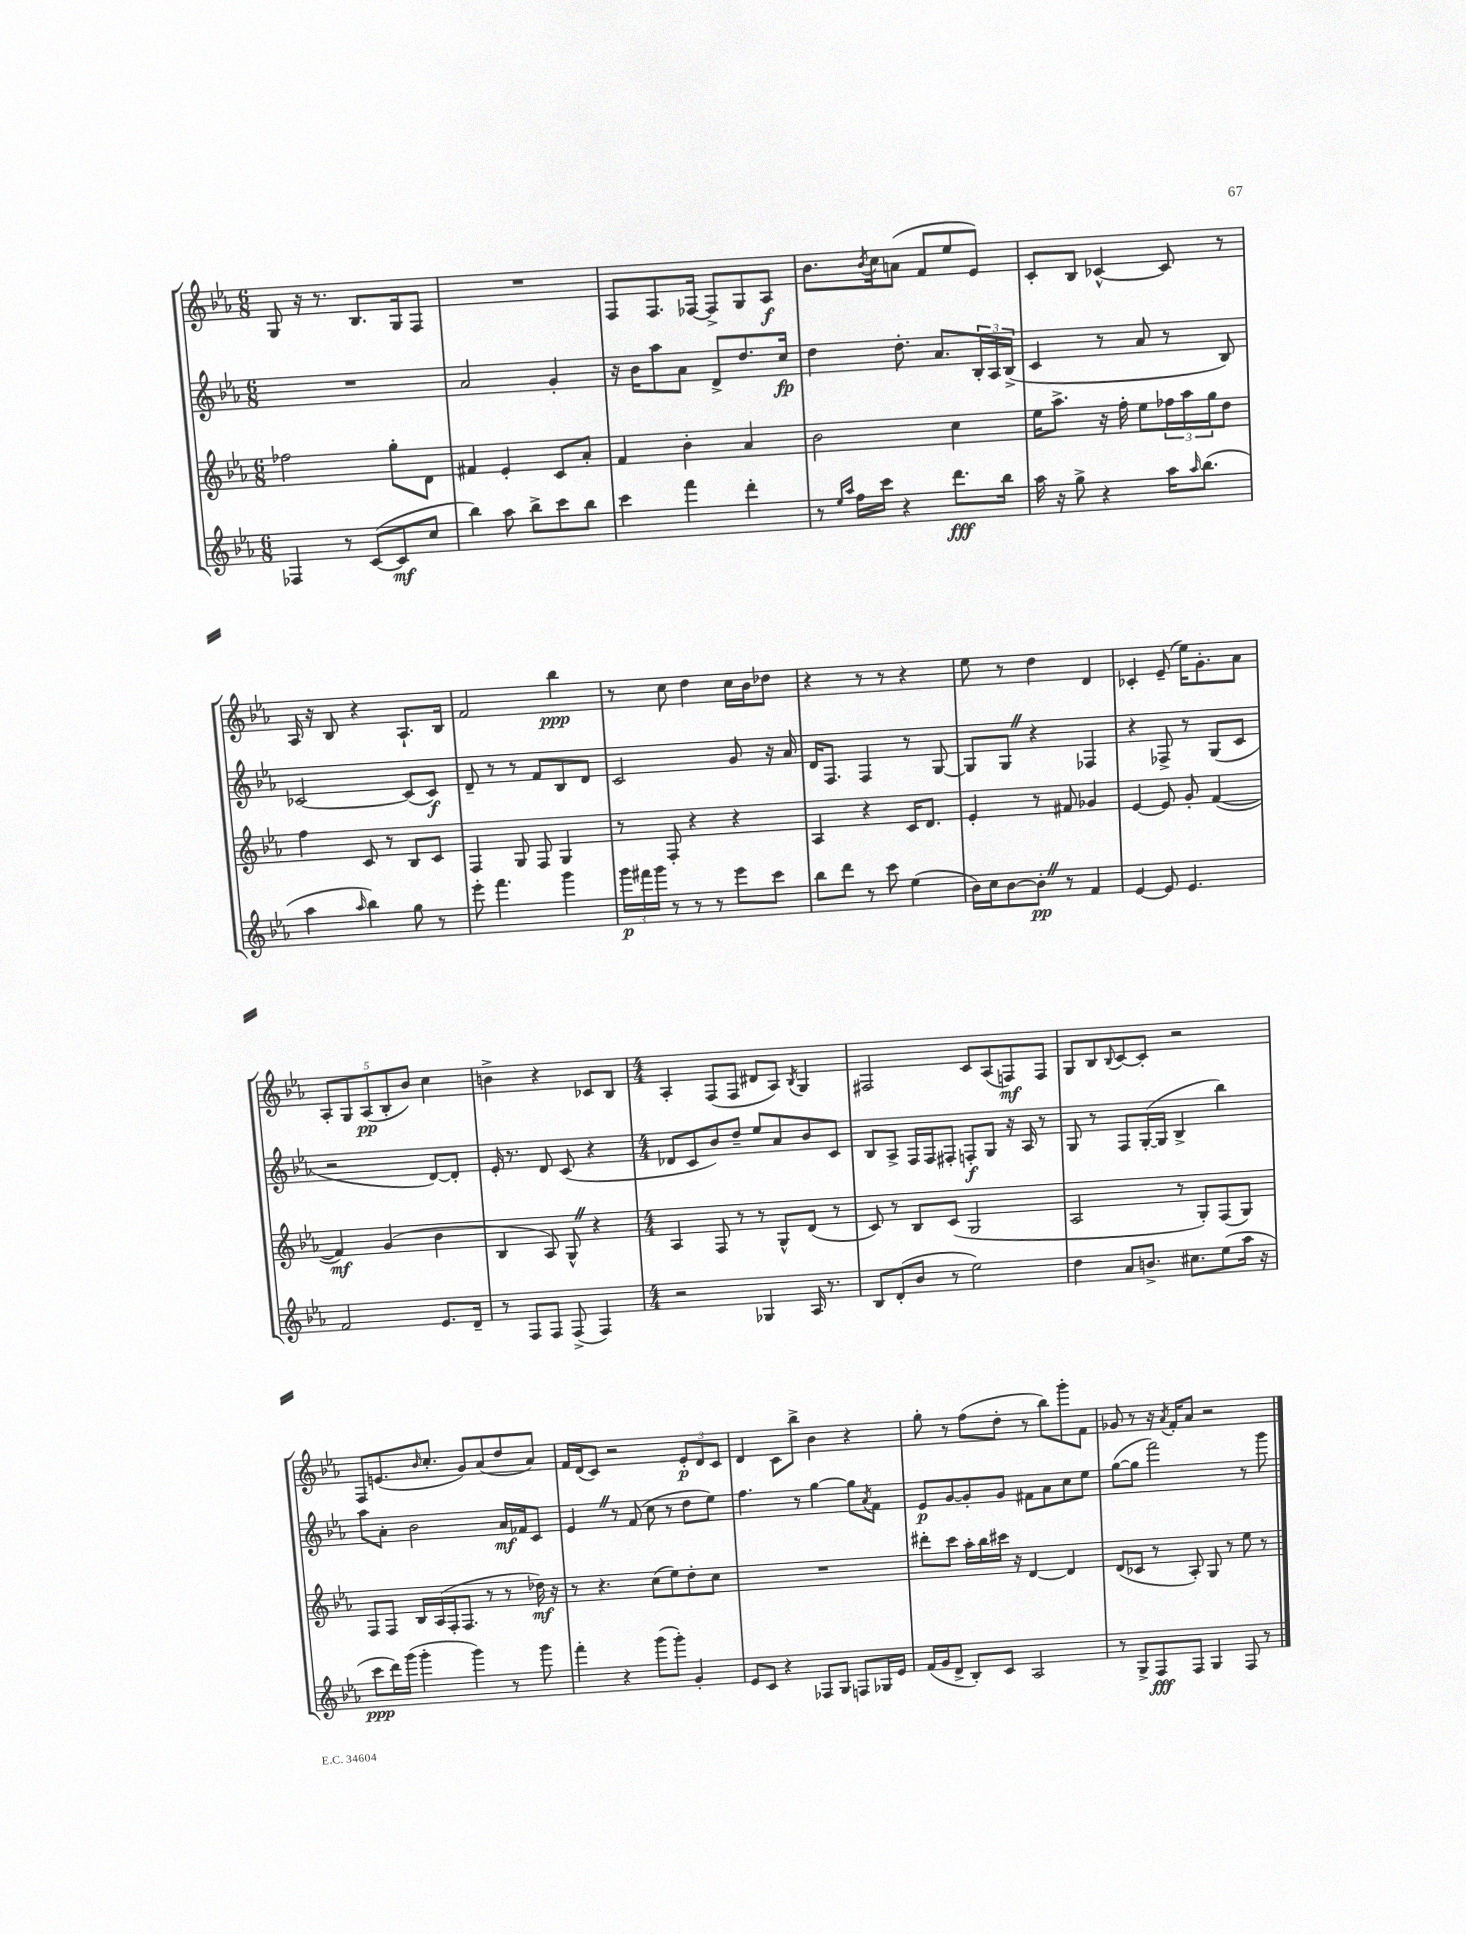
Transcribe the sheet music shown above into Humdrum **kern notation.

**kern	**dynam	**kern	**dynam	**kern	**dynam	**kern	**dynam
*part4	*part4	*part3	*part3	*part2	*part2	*part1	*part1
*staff4	*staff4	*staff3	*staff3	*staff2	*staff2	*staff1	*staff1
*clefG2	*	*clefG2	*	*clefG2	*	*clefG2	*
*k[b-e-a-]	*	*k[b-e-a-]	*	*k[b-e-a-]	*	*k[b-e-a-]	*
*M6/8	*	*M6/8	*	*M6/8	*	*M6/8	*
=114	=114	=114	=114	=114	=114	=114	=114
4F-X/	.	2ff-X\	.	2.r	.	8G/	.
.	.	.	.	.	.	16r	.
.	.	.	.	.	.	8.r	.
8r	.	.	.	.	.	.	.
([8c/L	.	.	.	.	.	8.B-/L	.
8c/]	mf	8gg'\L	.	.	.	.	.
.	.	.	.	.	.	16G/k	.
8cc/J	.	8d\J	.	.	.	8F/J	.
=115	=115	=115	=115	=115	=115	=115	=115
4bb-\)	.	4f#X/	.	2a-/	.	2.r	.
8aa-\	.	4e-'/	.	.	.	.	.
8bb-^\L	.	.	.	.	.	.	.
8ccc\	.	8c/L	.	4g'/	.	.	.
8bb-\J	.	8a-'/J	.	.	.	.	.
=116	=116	=116	=116	=116	=116	=116	=116
4ccc\	.	4f/	.	16r	.	8F/L	.
.	.	.	.	16b-\KL	.	.	.
.	.	.	.	8aa-\	.	8.F/	.
4fff\	.	4b-'\	.	8a-\J	.	.	.
.	.	.	.	.	.	[16F-X/Jk	.
.	.	.	.	8d^/L	.	8F-^/L]	.
4ddd'\	.	4a-/	.	8.dd/	.	8G/	.
.	.	.	.	.	.	8A-/J	f
.	.	.	.	16cc/Jk	fp	.	.
=117	=117	=117	=117	=117	=117	=117	=117
8r	.	2b-\	.	4dd\	.	8.b-\L	.
16qqee-/LL	.	.	.	.	.	.	.
16qqaa-/JJ	.	.	.	.	.	.	.
16ff\LL	.	.	.	.	.	.	.
.	.	.	.	.	.	8qb-/	.
16ccc\JJ	.	.	.	.	.	16cc\k	.
4r	.	.	.	8.dd'\	.	(8an\J	.
.	.	.	.	.	.	8f/L	.
.	.	.	.	8.a-/L	.	.	.
8.ddd\L	fff	4cc\	.	.	.	8ee-/	.
.	.	.	.	24B-'/L	.	8e-/J)	.
.	.	.	.	24A-/	.	.	.
16bb-\Jk	.	.	.	.	.	.	.
.	.	.	.	(24B-^/JJ	.	.	.
=118	=118	=118	=118	=118	=118	=118	=118
16aa-\	.	16ee-\KL	.	4c/	.	8c'/L	.
16r	.	8.aa-^\J	.	.	.	.	.
8gg^\	.	.	.	.	.	8B-/J	.
4r	.	16r	.	8r	.	[4c-X^^/	.
.	.	16ff'\	.	.	.	.	.
.	.	8ee-\L	.	8a-/	.	.	.
16aa-\KL	.	24ff-X\L	.	8r	.	8c-/]	.
.	.	24aa-\	.	.	.	.	.
16qqaa-/	.	.	.	.	.	.	.
(8.bb-\J	.	.	.	.	.	.	.
.	.	24gg\J	.	.	.	.	.
.	.	8dd\J	.	8B-/)	.	8r	.
!!LO:LB:g=z
=119	=119	=119	=119	=119	=119	=119	=119
4aa-\	.	4ff\	.	[2c-X/	.	16A-/	.
.	.	.	.	.	.	16r	.
.	.	.	.	.	.	8B-/	.
16qqaa-/	.	.	.	.	.	.	.
4bb-\)	.	8c/	.	.	.	4r	.
.	.	8r	.	.	.	.	.
8gg\	.	8B-/L	.	(8c-/L]	.	8.A-`/L	.
8r	.	8c/J	.	8c-/J)	f	.	.
.	.	.	.	.	.	16B-/Jk	.
=120	=120	=120	=120	=120	=120	=120	=120
8eee-'\	.	4F/	.	8d~/	.	2f/	.
4.fff\	.	.	.	8r	.	.	.
.	.	8G/	.	8r	.	.	.
.	.	8F/	.	8f/L	.	.	.
4ggg\	.	4G/	.	8B-/	.	4bb-\	ppp
.	.	.	.	8d/J	.	.	.
=121	=121	=121	=121	=121	=121	=121	=121
24ggg\LL	p	8r	.	2c/	.	8r	.
24fff#X\	.	.	.	.	.	.	.
24ggg\JJ	.	.	.	.	.	.	.
8r	.	8F'/	.	.	.	8cc\	.
8r	.	4r	.	.	.	4dd\	.
8r	.	.	.	.	.	.	.
8eee-\L	.	4r	.	8g/	.	16cc\LL	.
.	.	.	.	.	.	16b-\J	.
8ccc\J	.	.	.	16r	.	8dd-X\J	.
.	.	.	.	16a-/	.	.	.
=122	=122	=122	=122	=122	=122	=122	=122
8bb-\L	.	4A-/	.	16d/KL	.	4r	.
.	.	.	.	8.F/J	.	.	.
8ddd\J	.	.	.	.	.	.	.
8r	.	4r	.	4F/	.	8r	.
8ccc\	.	.	.	.	.	8r	.
(4ee-\	.	16c/KL	.	8r	.	4r	.
.	.	8.d/J	.	.	.	.	.
.	.	.	.	[8G/	.	.	.
=123	=123	=123	=123	=123	=123	=123	=123
16b-\LL)	.	4e-'/	.	8G/L]	.	8ee-\	.
16cc\J	.	.	.	.	.	.	.
[8b-\	.	.	.	8GZ/J	.	8r	.
8b-'Z\J]	pp	8r	.	4r	.	4dd\	.
8r	.	8f#X/	.	.	.	.	.
4f/	.	4g-X/	.	4F-X/	.	4d/	.
=124	=124	=124	=124	=124	=124	=124	=124
[4e-/	.	[4e-/	.	4r	.	4c-X'/	.
8e-/]	.	8e-/]	.	8F-X^/	.	(8e-~/	.
4.e-/	.	8g'/	.	8r	.	16ee-\KL)	.
.	.	.	.	.	.	8.g'\	.
.	.	([4f/	.	(8G/L	.	.	.
.	.	.	.	8c/J	.	8a-\J	.
!!LO:LB:g=z
=125	=125	=125	=125	=125	=125	=125	=125
2f/	.	4f/])	mf	2r	.	10A-'/L	.
.	.	.	.	.	.	10G/	.
.	.	.	.	.	.	(10A-/	pp
.	.	(4g/	.	.	.	.	.
.	.	.	.	.	.	10B-'/	.
.	.	.	.	.	.	10b-/J)	.
8.e-/L	.	4b-\	.	[8d/L)	.	4cc\	.
.	.	.	.	8d'/J]	.	.	.
16d~/Jk	.	.	.	.	.	.	.
=126	=126	=126	=126	=126	=126	=126	=126
8r	.	4B-/	.	16e-'/	.	4bn^\	.
.	.	.	.	8.r	.	.	.
8F/L	.	.	.	.	.	.	.
8F/J	.	8A-/)	.	8d/	.	4r	.
(8F^/	.	8G^^Z/	.	(8c/	.	.	.
4F/)	.	4r	.	4r	.	8c-X/L	.
.	.	.	.	.	.	8B-/J	.
=127	=127	=127	=127	=127	=127	=127	=127
*M4/4	*	*M4/4	*	*M4/4	*	*M4/4	*
2r	.	4A-/	.	8d-X/L	.	4A-'/	.
.	.	.	.	8c/	.	.	.
.	.	8F/	.	8b-/)	.	(8F/L	.
.	.	8r	.	8dd~/J	.	8F/J	.
4G-X/	.	8r	.	8ee-/L	.	8d#X/L	.
.	.	8G^^/L	.	8a-/	.	8A-/J)	.
.	.	.	.	.	.	8qB-/	.
16A-/	.	(8d/J	.	8b-/	.	4G/	.
8.r	.	.	.	.	.	.	.
.	.	8r	.	8c/J	.	.	.
=128	=128	=128	=128	=128	=128	=128	=128
8B-/L	.	8c/)	.	8B-/L	.	2F#X/	.
(8d'/	.	8r	.	8A-^/J	.	.	.
8b-/J	.	8B-/L	.	16F/LL	.	.	.
.	.	.	.	16F/J	.	.	.
8r	.	(8c/J	.	8F#X'/J	.	.	.
2ee-\)	.	2G/	.	8Fn'/L	f	8c/L	.
.	.	.	.	8G/J	.	(8A-/	.
.	.	.	.	16r	.	8Fn/)	mf
.	.	.	.	16A-/	.	.	.
.	.	.	.	8r	.	8F/J	.
=129	=129	=129	=129	=129	=129	=129	=129
4dd\	.	2A-/	.	8G/	.	8G/L	.
.	.	.	.	8r	.	8B-/	.
.	.	.	.	.	.	8qqB-/	.
8a-/L	.	.	.	8F/L	.	[8c/	.
8.bn^/J	.	.	.	([16G'/L	.	8c'/J]	.
.	.	.	.	16G/JJ]	.	.	.
.	.	8r	.	4B-^/	.	2r	.
8.cc#X\L	.	.	.	.	.	.	.
.	.	8G'/L)	.	.	.	.	.
(8ee-\	.	(8F/	.	4bb-\)	.	.	.
16aa-\Jk	.	8G/J)	.	.	.	.	.
16r	.	.	.	.	.	.	.
!!LO:LB:g=z
=130	=130	=130	=130	=130	=130	=130	=130
8ccc\L	ppp	8F/L	.	8aa-\L	.	8F/L	.
16ddd\L)	.	8F/J	.	8a-'\J	.	(8.en/	.
(16ggg\JJ	.	.	.	.	.	.	.
4ggg'\	.	16B-/LL	.	2b-\	.	.	.
.	.	.	.	.	.	16qqb-/	.
.	.	(16A-/	.	.	.	8.cc'/J	.
.	.	16F'/J	.	.	.	.	.
.	.	8.F/J	.	.	.	.	.
4ggg\)	.	.	.	.	.	8g/L)	.
.	.	8r	.	.	.	(8a-/	.
8r	.	8r	.	16a-/LL	mf	8dd/	.
.	.	.	.	16f-X/J	.	.	.
8ggg\	.	16dd-X\)	mf	8c/J	.	8a-/J)	.
.	.	16r	.	.	.	.	.
=131	=131	=131	=131	=131	=131	=131	=131
4fff'\	.	8r	.	4e-Z/	.	16f/LL	.
.	.	.	.	.	.	(16d/J	.
.	.	4.r	.	.	.	8c/J)	.
4r	.	.	.	8r	.	2r	.
.	.	.	.	(8f/	.	.	.
(8ggg\L	.	(8cc\L	.	8cc\	.	.	.
8ggg'\J)	.	8ee-\)	.	8r	.	.	.
4g'/	.	8dd'\	.	8dd\L	.	12e-'/L	p
.	.	.	.	.	.	12d/	.
.	.	8cc\J	.	8ee-\J)	.	.	.
.	.	.	.	.	.	12c/J	.
=132	=132	=132	=132	=132	=132	=132	=132
8e-/L	.	1r	.	4.ff\	.	4d/	.
8c/J	.	.	.	.	.	.	.
4r	.	.	.	.	.	8c\L	.
.	.	.	.	8r	.	8bb-^\J	.
8F-X/L	.	.	.	[4gg\	.	4b-\	.
8G/J	.	.	.	.	.	.	.
8Fn/L	.	.	.	8gg\L]	.	4r	.
.	.	.	.	8qa-/	.	.	.
16G-X/L	.	.	.	8f\J	.	.	.
16e-/JJ	.	.	.	.	.	.	.
=133	=133	=133	=133	=133	=133	=133	=133
(16f/LL	.	8ddd#X'\L	.	8e-/L	p	8gg'\	.
16g/J	.	.	.	.	.	.	.
8d^/J	.	8ccc\J	.	[8g/	.	8r	.
8B-'/L)	.	16aa-'\LL	.	8g'/]	.	(8ff\L	.
.	.	16bb-\	.	.	.	.	.
8c/J	.	16ccc#X\JJ	.	8g/J	.	8dd'\J	.
.	.	16r	.	.	.	.	.
2A-/	.	[4d/	.	8f#X\L	.	8r	.
.	.	.	.	8a-\	.	8bb-\L)	.
.	.	4d/]	.	8cc\	.	8ggg'\	.
.	.	.	.	8ee-\J	.	8f\J	.
=134	=134	=134	=134	=134	=134	=134	=134
8r	.	(8d/L	.	([8gg\L	.	8g-X/	.
8G^/L	.	8c-X/J	.	8gg\J]	.	8r	.
8F/	fff	8r	.	2fff\)	.	16r	.
.	.	.	.	.	.	8qa-/	.
.	.	.	.	.	.	16f'/KL	.
8F/J	.	8A-'/)	.	.	.	8a-/J	.
4G/	.	8G/	.	.	.	2r	.
.	.	8r	.	.	.	.	.
8F/	.	8ee-\	.	8r	.	.	.
8r	.	8r	.	8ggg\	.	.	.
==	==	==	==	==	==	==	==
*-	*-	*-	*-	*-	*-	*-	*-
